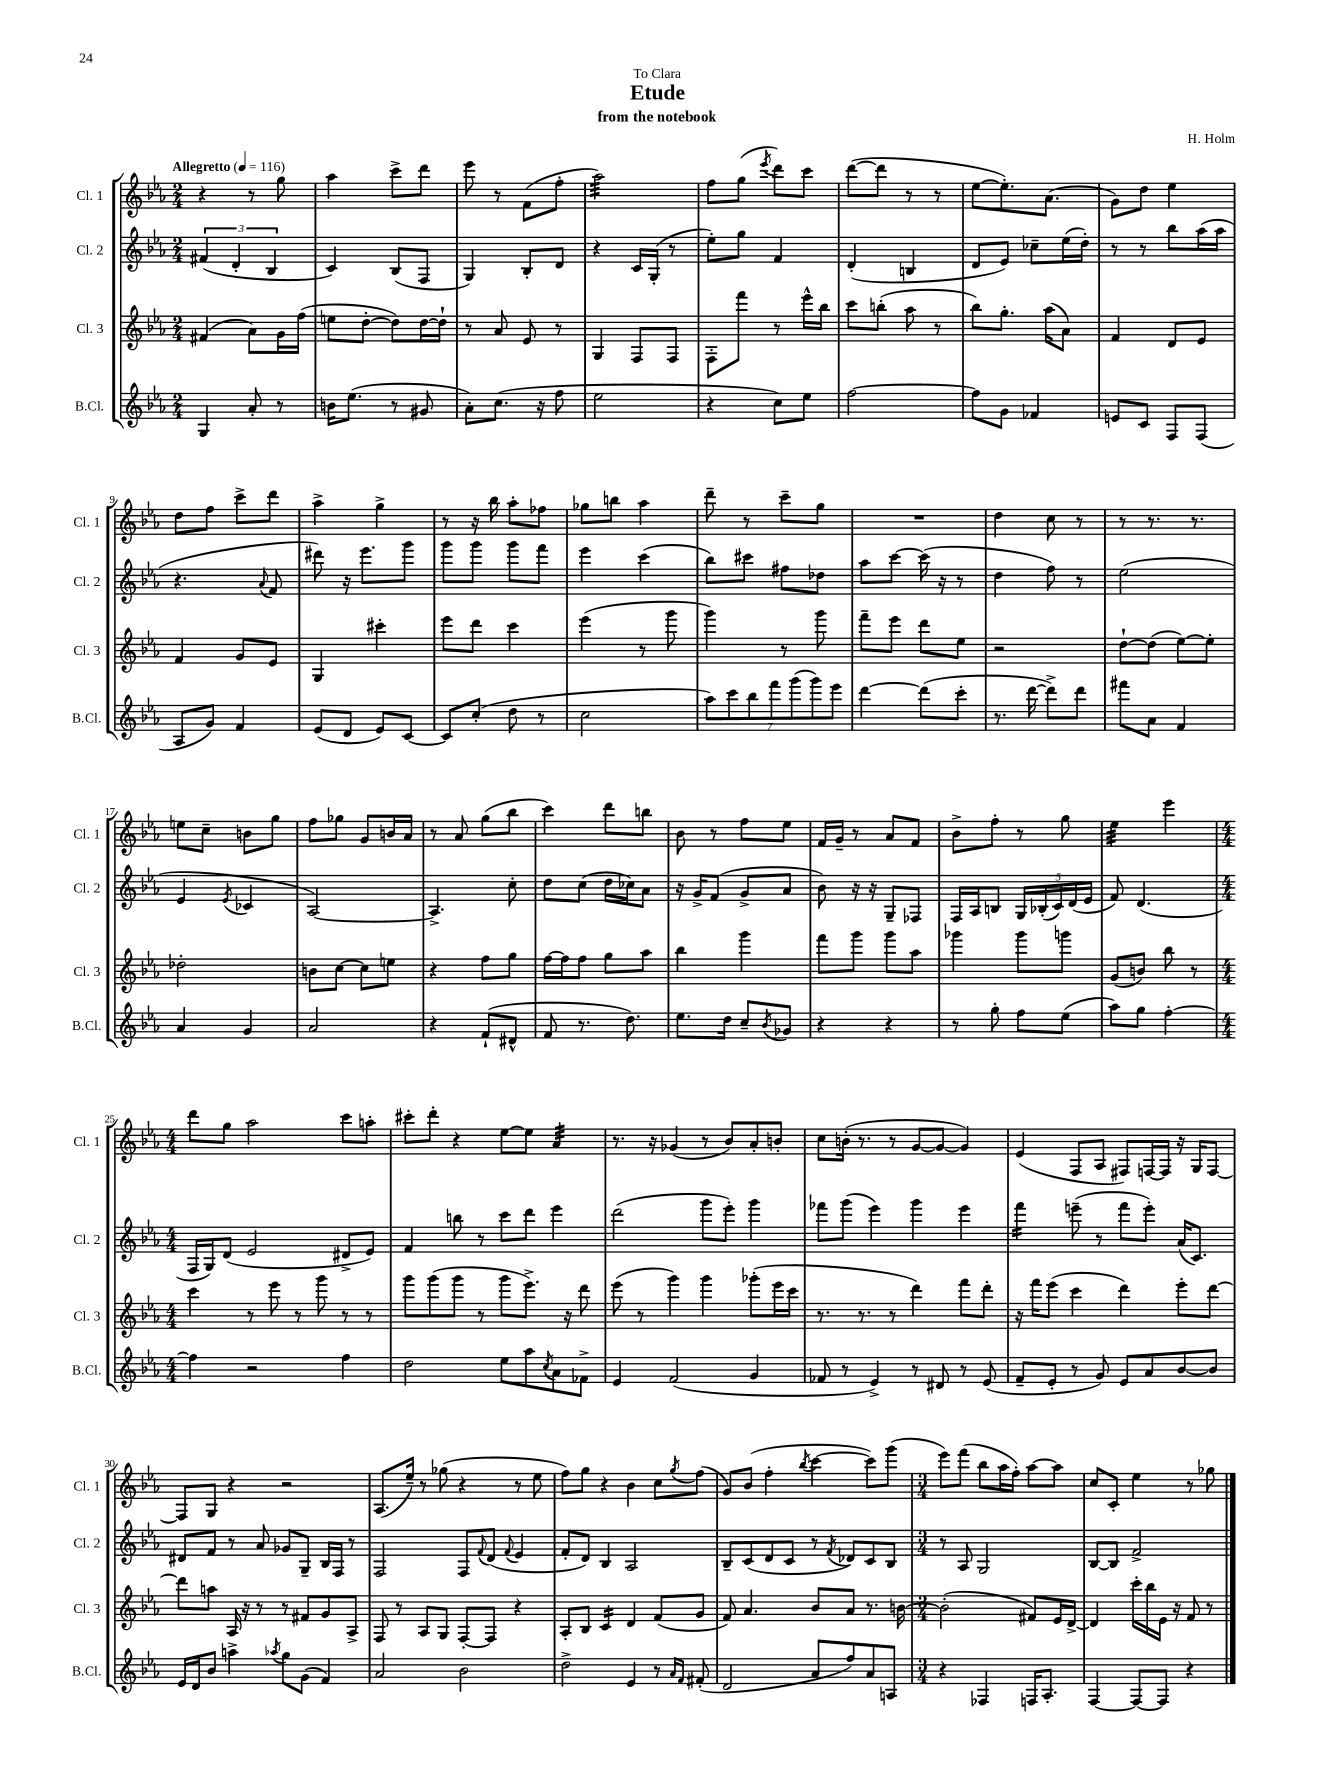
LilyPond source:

\header { title = "Etude" composer = "H. Holm" subtitle = "from the notebook" dedication = "To Clara" }
<<
\new StaffGroup <<
\new Staff = "s0" \with { instrumentName = "Cl. 1" shortInstrumentName = "Cl. 1" } {
    \clef treble \key ees \major \numericTimeSignature \time 2/4 \tempo "Allegretto" 4 = 116
    r4 r8 g''8 |
    aes''4 c'''8-> d'''8 |
    ees'''8 r8 f'8( f''8-. |
    aes''2:32) |
    f''8 g''8( \acciaccatura { ees'''8 } d'''8) c'''8 |
    d'''8~( d'''8 r8 r8 |
    ees''8~ ees''8.-.) aes'8.( |
    g'8) d''8 ees''4 |
    d''8 f''8 c'''8-> d'''8 |
    aes''4-> g''4-> |
    r8 r16 bes''16 aes''8-. fes''8 |
    ges''8 b''8 aes''4 |
    d'''8-- r8 c'''8-- g''8 |
    R2 |
    d''4 c''8 r8 |
    r8 r8. r8. |
    e''8 c''8-- b'8 g''8 |
    f''8 ges''8 g'8 b'16 aes'16 |
    r8 aes'8 g''8( bes''8 |
    c'''4) d'''8 b''8 |
    bes'8 r8 f''8 ees''8 |
    f'16 g'16-- r8 aes'8 f'8 |
    bes'8-> f''8-. r8 g''8 |
    ees''4:32 ees'''4 |
    \numericTimeSignature \time 4/4 d'''8 g''8 aes''2 c'''8 a''8-. |
    cis'''8-. d'''8-. r4 ees''8~ ees''8 aes'4:32 |
    r8. r16 ges'4( r8 bes'8) aes'8-. b'8-. |
    c''8 b'16-.( r8. r8 g'8~ g'8~ g'4) |
    ees'4( f8 aes8 fis8) f16~ f16 r16 g16 f8~ |
    f8 g8 r4 r2 |
    aes8.( ees''16--) r8 ges''8( r4 r8 ees''8 |
    f''8) g''8 r4 bes'4 c''8 \acciaccatura { g''8 } f''8( |
    g'8) bes'8( f''4-. \acciaccatura { bes''8 } c'''4~ c'''8) g'''8( |
    \numericTimeSignature \time 3/4 ees'''8) f'''8( bes''8 aes''16 f''16-.) aes''8~ aes''8 |
    c''8 c'8-. ees''4 r8 ges''8 \bar "|." |
}
\new Staff = "s1" \with { instrumentName = "Cl. 2" shortInstrumentName = "Cl. 2" } {
    \clef treble \key ees \major \numericTimeSignature \time 2/4
    \tuplet 3/2 { fis'4( d'4-. bes4 } |
    c'4) bes8( f8 |
    g4) bes8-. d'8 |
    r4 c'16 g16-.( r8 |
    ees''8-.) g''8 f'4 |
    d'4-.( b4 |
    d'8 ees'8) ces''8-- ees''16( d''16-.) |
    r8 r8 bes''8 aes''16( aes''16 |
    r4. \appoggiatura { aes'8 } f'8 |
    dis'''8) r16 ees'''8. g'''8 |
    g'''8 g'''8 g'''8 f'''8 |
    ees'''4 c'''4( |
    bes''8) cis'''8 fis''8 des''8 |
    aes''8 c'''8~ c'''16( r16 r8 |
    d''4 f''8) r8 |
    ees''2( |
    ees'4 \acciaccatura { ees'8 } ces'4 |
    aes2~) |
    aes4.-> c''8-. |
    d''8 c''8( d''16 ces''16) aes'8 |
    r16 g'16-> f'8( g'8-> aes'8 |
    bes'8) r16 r16 g8-- fes8 |
    f16 aes16 b8 \tuplet 5/4 { g16 bes16-.( c'16) d'16( ees'16 } |
    f'8) d'4.( |
    \numericTimeSignature \time 4/4 f16 g16) d'8( ees'2 dis'8-> ees'8) |
    f'4 b''8 r8 c'''8 d'''8 ees'''4 |
    d'''2( g'''8 ees'''8-.) g'''4 |
    fes'''8 g'''8( ees'''4) g'''4 ees'''4 |
    f'''4:16 e'''8--( r8 f'''8 e'''8-.) aes'16( c'8.) |
    dis'8 f'8 r8 aes'8 ges'8 g8-- bes16 f16 r8 |
    f2 f8 \appoggiatura { f'8 } d'8( \appoggiatura { f'8 } ees'4 |
    f'8-. d'8) bes4 aes2 |
    bes8-- c'8( d'8 c'8 r8 \acciaccatura { f'8 } des'8) c'8 bes8 |
    \numericTimeSignature \time 3/4 r8 aes8 g2 |
    bes8~ bes8 f'2-> \bar "|." |
}
\new Staff = "s2" \with { instrumentName = "Cl. 3" shortInstrumentName = "Cl. 3" } {
    \clef treble \key ees \major \numericTimeSignature \time 2/4
    fis'4( aes'8) g'16 f''16( |
    e''8 d''8~-. d''8) d''16~ d''16-! |
    r8 aes'8 ees'8 r8 |
    g4 f8 f8 |
    f8-. f'''8 r8 ees'''16-^ bes''16 |
    c'''8 b''8-.( aes''8 r8 |
    bes''8) g''8.-. aes''16( aes'8) |
    f'4 d'8 ees'8 |
    f'4 g'8 ees'8 |
    g4 cis'''4-. |
    ees'''8 d'''8 c'''4 |
    ees'''4( r8 g'''8 |
    g'''4) r8 g'''8 |
    f'''8-- ees'''8 d'''8 ees''8 |
    r2 |
    d''8~-! d''8( ees''8~) ees''8-. |
    des''2-. |
    b'8 c''8~ c''8 e''8 |
    r4 f''8 g''8 |
    f''16~ f''16 f''8 g''8 aes''8 |
    bes''4 g'''4 |
    f'''8 g'''8 g'''8 aes''8 |
    ges'''4 ges'''8 g'''8 |
    g'8( b'8) bes''8 r8 |
    \numericTimeSignature \time 4/4 c'''4 r8 ees'''8 r8 g'''8 r8 r8 |
    g'''8 g'''8( g'''8 r8 g'''8 ees'''8.->) r16 d'''8 |
    ees'''8( r8 g'''4) g'''4 ges'''8-.( ees'''16 c'''16 |
    r8. r8. r8 d'''4) f'''8 d'''8-. |
    r16 f'''16 ees'''8( c'''4 d'''4) ees'''8-. d'''8~ |
    d'''8 a''8 aes16 r16 r8 r8 fis'8 g'8 aes8-> |
    f8 r8 aes8 g8 f8~-. f8 r4 |
    aes8-. bes8 c'4:16 d'4 f'8( g'8 |
    f'8) aes'4. bes'8 aes'8 r8. b'16~ |
    \numericTimeSignature \time 3/4 b'2-.( fis'8) ees'16 d'16~-> |
    d'4 c'''16-. bes''16 ees'16 r16 f'8 r8 \bar "|." |
}
\new Staff = "s3" \with { instrumentName = "B.Cl." shortInstrumentName = "B.Cl." } {
    \clef treble \key ees \major \numericTimeSignature \time 2/4
    g4 aes'8-. r8 |
    b'16 ees''8.( r8 gis'8 |
    aes'8-.) c''8.( r16 f''8 |
    ees''2 |
    r4 c''8) ees''8 |
    f''2~ |
    f''8 g'8 fes'4 |
    e'8 c'8 f8 f8( |
    aes8 g'8) f'4 |
    ees'8( d'8 ees'8) c'8~ |
    c'8 c''8-.( d''8 r8 |
    c''2 |
    \tuplet 7/4 { aes''8) c'''8 bes''8 f'''8 g'''8( g'''8) ees'''8 } |
    d'''4~ d'''8( c'''8-. |
    r8. d'''16~ d'''8->) d'''8 |
    fis'''8 aes'8 f'4 |
    aes'4 g'4 |
    aes'2 |
    r4 f'8-!( dis'8-^ |
    f'8 r8. d''8.) |
    ees''8. d''16 c''8-- \acciaccatura { bes'8 } ges'8 |
    r4 r4 |
    r8 g''8-. f''8 ees''8( |
    aes''8) g''8 f''4~-. |
    \numericTimeSignature \time 4/4 f''4 r2 f''4 |
    d''2 ees''8 aes''8 \acciaccatura { c''8 } aes'8 fes'8-> |
    ees'4 f'2( g'4 |
    fes'8 r8 ees'4->) r8 dis'8 r8 ees'8( |
    f'8-- ees'8-. r8 g'8) ees'8 aes'8 bes'8~ bes'8 |
    ees'16 d'16 bes'8 a''4-> \acciaccatura { aes''8 } g''8 g'8( f'4) |
    aes'2 bes'2 |
    d''2-> ees'4 r8 \grace { aes'16 f'16 } fis'8-.( |
    d'2 aes'8 f''8) aes'8 a8 |
    \numericTimeSignature \time 3/4 r4 fes4 f16 aes8.-. |
    f4~ f8~ f8 r4 \bar "|." |
}
>>
>>
